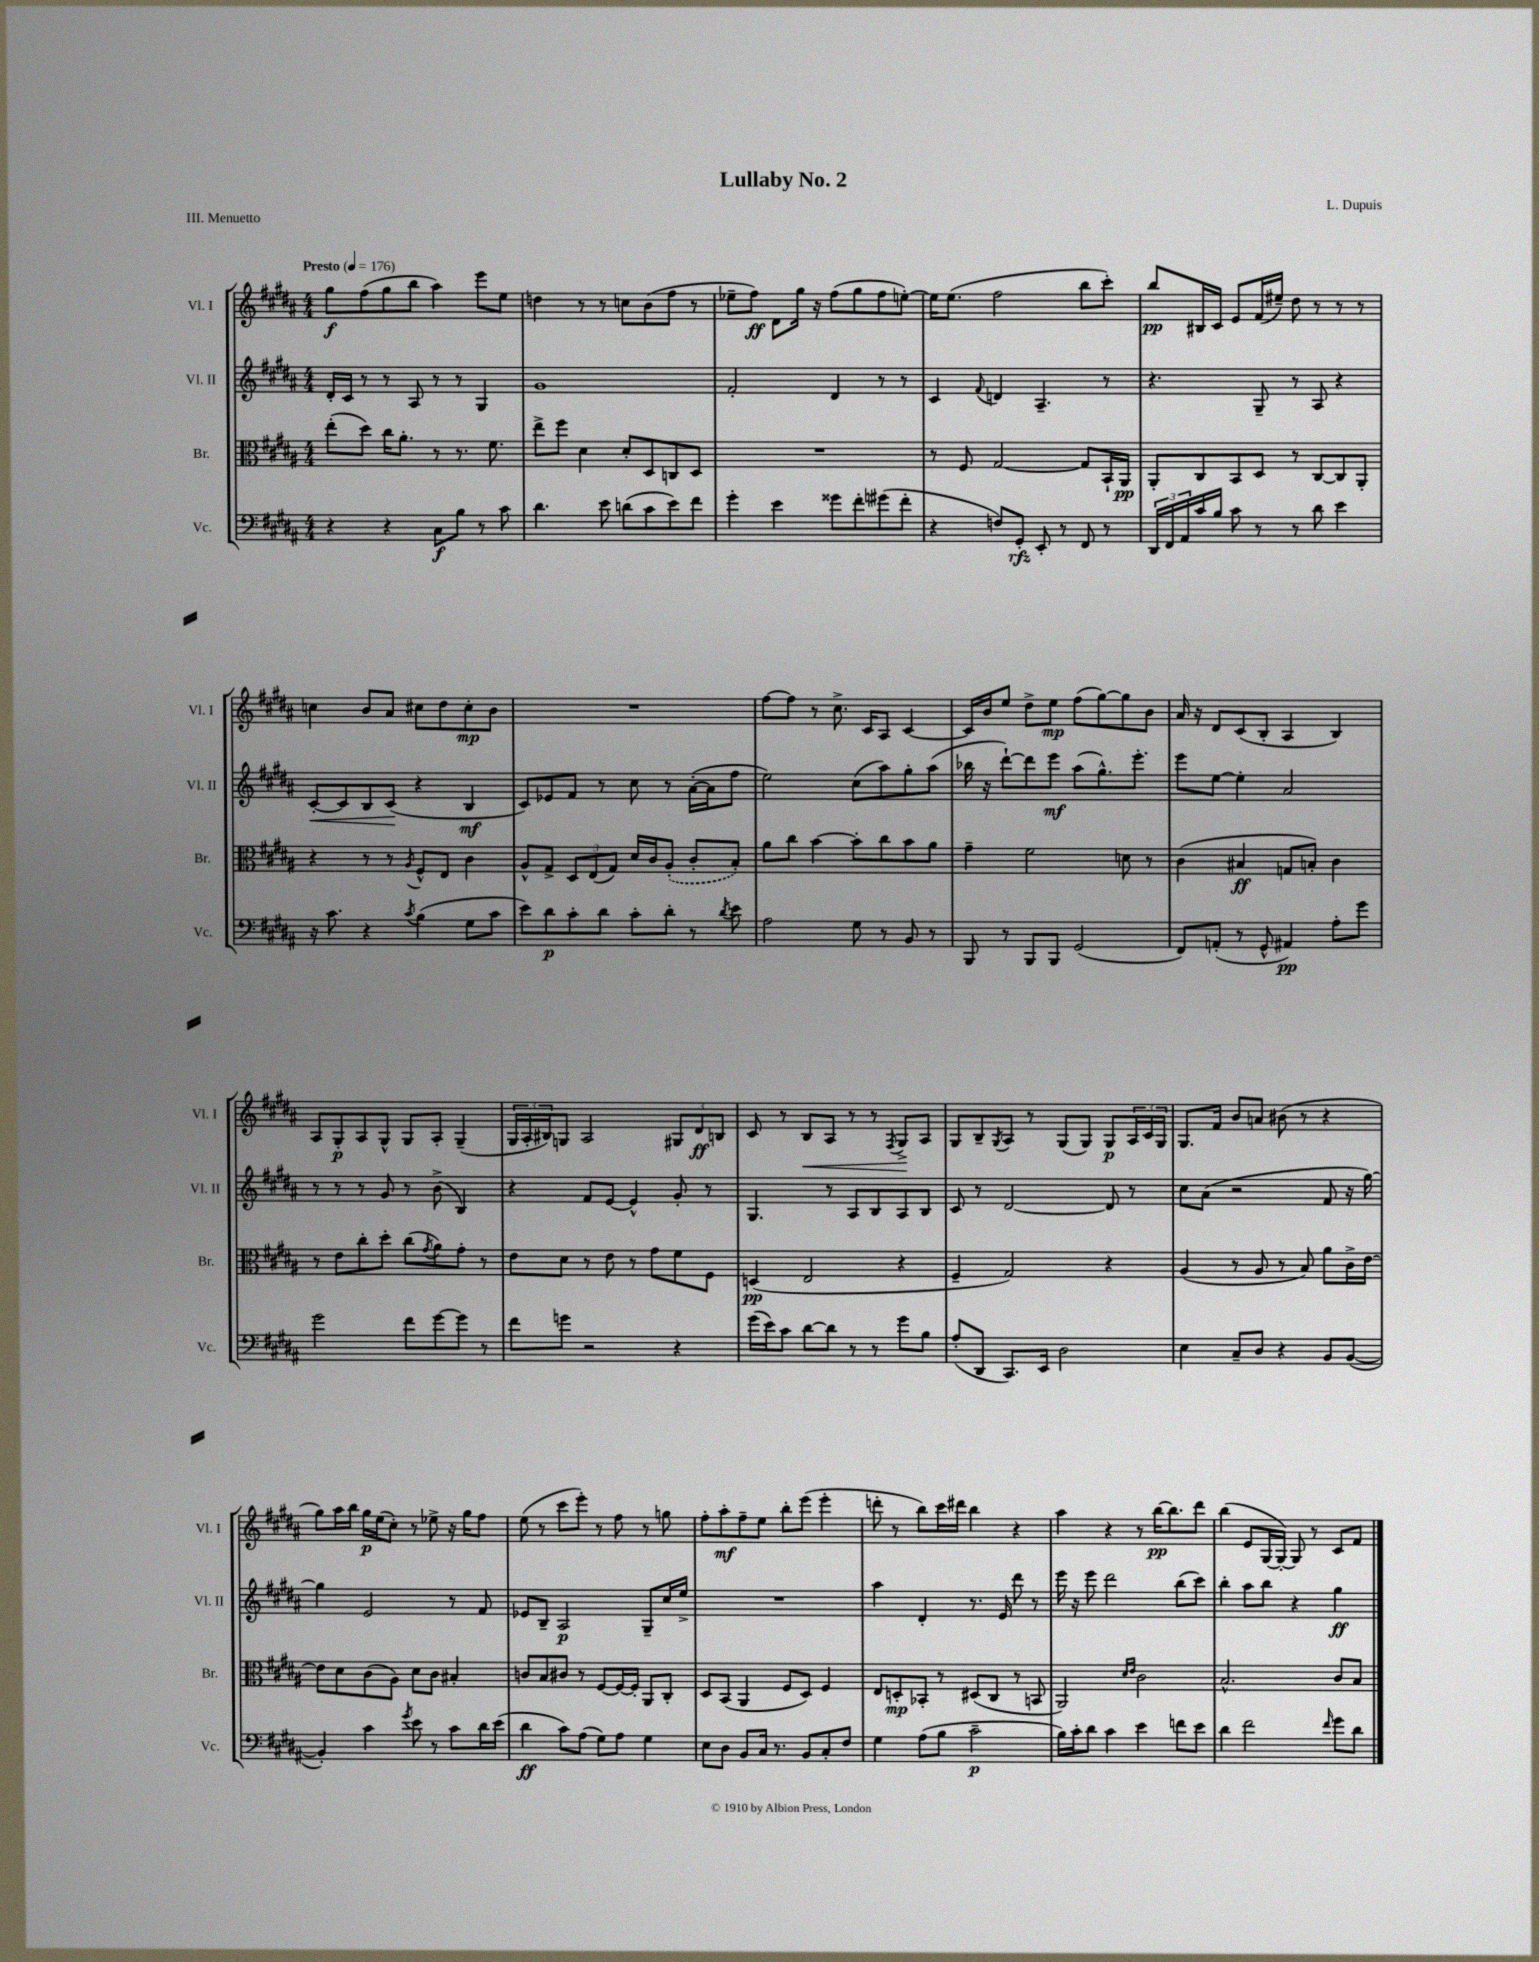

**kern	**dynam	**kern	**dynam	**kern	**dynam	**kern	**dynam
*part4	*part4	*part3	*part3	*part2	*part2	*part1	*part1
*staff4	*staff4	*staff3	*staff3	*staff2	*staff2	*staff1	*staff1
*I"Vc.	*	*I"Br.	*	*I"Vl. II	*	*I"Vl. I	*
*I'Vc.	*	*I'Br.	*	*I'Vl. II	*	*I'Vl. I	*
*clefF4	*	*clefC3	*	*clefG2	*	*clefG2	*
*k[f#c#g#d#a#]	*	*k[f#c#g#d#a#]	*	*k[f#c#g#d#a#]	*	*k[f#c#g#d#a#]	*
*M4/4	*	*M4/4	*	*M4/4	*	*M4/4	*
*MM176	*	*MM176	*	*MM176	*	*MM176	*
=1	=1	=1	=1	=1	=1	=1	=1
!	!	!	!	!	!	!LO:TX:a:B:t=Presto	!
4r	.	(8ee'\L	.	16d#'/LL	.	8gg#\L	f
.	.	.	.	16c#/JJ	.	.	.
.	.	8dd#\J)	.	8r	.	(8ff#\	.
4r	.	16cc#\KL	.	8r	.	8gg#\	.
.	.	8.a#'\J	.	.	.	.	.
.	.	.	.	8A#/	.	8bb\J	.
8C#\L	f	8r	.	8r	.	4aa#\)	.
8B\J	.	8.r	.	8r	.	.	.
8r	.	.	.	4G#/	.	8eee\L	.
.	.	8.f#\	.	.	.	.	.
8c#\	.	.	.	.	.	8ee\J	.
=2	=2	=2	=2	=2	=2	=2	=2
4.d#\	.	8ee^\L	.	1g#	.	4ddn\	.
.	.	8ff#\J	.	.	.	.	.
.	.	4d#\	.	.	.	8r	.
8e\	.	.	.	.	.	8r	.
(8dn\L	.	8d#'/L	.	.	.	8ccn\L	.
8c#\	.	8D#/	.	.	.	(8b\	.
8e\)	.	8Cn/	.	.	.	8ff#\J	.
8f#\J	.	8D#/J	.	.	.	8r	.
=3	=3	=3	=3	=3	=3	=3	=3
4g#'\	.	1r	.	2f#'/	.	8ee-X~\L	.
.	.	.	.	.	.	8ff#\J)	ff
4e\	.	.	.	.	.	8d#\L	.
.	.	.	.	.	.	16gg#\Jk	.
.	.	.	.	.	.	16r	.
8g##X\L	.	.	.	4d#/	.	(8ff#\L	.
8f#'\	.	.	.	.	.	8gg#\	.
(8g#X\	.	.	.	8r	.	8ff#\	.
8f#'\J	.	.	.	8r	.	[8een'\J)	.
=4	=4	=4	=4	=4	=4	=4	=4
4r	.	8r	.	4c#/	.	16ee\KL]	.
.	.	.	.	.	.	(8.ee\J	.
.	.	8F#/	.	.	.	.	.
.	.	.	.	8qqf#/	.	.	.
8Fn/L)	.	[2G#/	.	4dn/	.	2ff#\	.
8GG#'/J	rfz	.	.	.	.	.	.
8EE'/	.	.	.	4.A#~/	.	.	.
8r	.	.	.	.	.	.	.
8FF#/	.	8G#/L]	.	.	.	8bb\L	.
8r	.	16BB`/L	.	8r	.	8ccc#'\J)	.
.	.	16AA#/JJ	pp	.	.	.	.
=5	=5	=5	=5	=5	=5	=5	=5
24DD#/LL	.	8AA#'/L	.	4.r	.	8bb/L	pp
24FF#/	.	.	.	.	.	.	.
24AA#/	.	.	.	.	.	.	.
16c#/	.	8C#/	.	.	.	16B#X/L	.
16B/JJ	.	.	.	.	.	16c#/JJ	.
8c#\	.	8BB/	.	.	.	8e/L	.
8r	.	8D#/J	.	8G#~/	.	(16f#/L	.
.	.	.	.	.	.	16ee#X~/JJ)	.
8r	.	8r	.	8r	.	8dd#\	.
8d#\	.	[8C#/L	.	8A#/	.	8r	.
4e\	.	8C#/]	.	4r	.	8r	.
.	.	8AA#'/J	.	.	.	8r	.
!!LO:LB:g=z
=6	=6	=6	=6	=6	=6	=6	=6
!	!	!	!	!	!LO:HP:b	!	!
16r	.	4r	.	[8c#'/L	<	4ccn\	.
8.c#\	.	.	.	.	.	.	.
.	.	.	.	8c#/]	.	.	.
4r	.	8r	.	8B/	.	8b/L	.
.	.	8r	.	(8c#/J	.	8a#/J	.
8qc#/	.	8qA#/	.	.	.	.	.
(4B\	.	8F#^^/L	.	4r	[	8cc#X\L	.
.	.	8E/J	.	.	.	8dd#\	.
8G#\L	.	4c#\	.	4B/	mf	8cc#'\	mp
8c#\J	.	.	.	.	.	8b\J	.
=7	=7	=7	=7	=7	=7	=7	=7
8e\L)	.	8A#^^/L	.	8c#/L)	.	1r	.
8d#\	p	8G#^/J	.	8e-X/	.	.	.
8c#'\	.	12D#/L	.	8f#/J	.	.	.
.	.	(12E/	.	.	.	.	.
8d#\J	.	.	.	8r	.	.	.
.	.	12G#/J)	.	.	.	.	.
8c#'\L	.	16d#/LL	.	8cc#\	.	.	.
.	.	16c#/J	.	.	.	.	.
8d#'\J	.	(8A#'/J	.	8r	.	.	.
8r	.	8c#'/L	.	([16a#'\LL	.	.	.
.	.	.	.	16a#\J]	.	.	.
8qd#/	.	.	.	.	.	.	.
8e\	.	8B'/J)	.	8ff#\J	.	.	.
=8	=8	=8	=8	=8	=8	=8	=8
2A#\	.	8a#\L	.	2ee\)	.	[8ff#\L	.
.	.	8cc#\J	.	.	.	8ff#\J]	.
.	.	[4b\	.	.	.	8r	.
.	.	.	.	.	.	8.cc#^\	.
8G#\	.	8b'\L]	.	(8cc#\L	.	.	.
.	.	.	.	.	.	16c#/KL	.
8r	.	8cc#\	.	8aa#\)	.	8A#/J	.
8BB/	.	8b\	.	8gg#'\	.	[4c#/	.
8r	.	8a#\J	.	(8aa#\J	.	.	.
=9	=9	=9	=9	=9	=9	=9	=9
8BBB/	.	4g#~\	.	16bb-X\	.	16c#/LL]	.
.	.	.	.	16r	.	16b/J	.
8r	.	.	.	[8ddd#`\L)	.	8ee/J	.
8BBB/L	.	2f#\	.	8ddd#\]	.	8dd#^\L	.
8BBB/J	.	.	.	8eee\J	mf	8ee\J	mp
(2GG#/	.	.	.	(8aa#\L	.	(8ff#\L	.
.	.	.	.	8.gg#^^\)	.	[8gg#\)	.
.	.	8dn\	.	.	.	8gg#\]	.
.	.	.	.	8.eee'\J	.	.	.
.	.	8r	.	.	.	8b\J	.
=10	=10	=10	=10	=10	=10	=10	=10
8FF#/L)	.	(4c#\	.	8eee\L	.	16a#/	.
.	.	.	.	.	.	16r	.
(8AAn'/J	.	.	.	[8ee\J	.	8d#/L	.
8r	.	4B#X/	ff	4ee'\]	.	(8c#/	.
8GG#^^/	.	.	.	.	.	8B'/J	.
4AA#X/)	pp	8Gn/L	.	2a#/	.	4A#/	.
.	.	8Bn'/J)	.	.	.	.	.
8A#'\L	.	4c#\	.	.	.	4B/)	.
8g#\J	.	.	.	.	.	.	.
!!LO:LB:g=z
=11	=11	=11	=11	=11	=11	=11	=11
2g#\	.	8r	.	8r	.	8A#/L	.
.	.	8e\L	.	8r	.	8G#'/	p
.	.	8cc#'\	.	8r	.	8A#/	.
.	.	8dd#'\J	.	8g#/	.	8G#^^/J	.
8f#\L	.	(8cc#\L	.	8r	.	8G#/L	.
.	.	8qg#/	.	.	.	.	.
[8g#\	.	8a#\)	.	(8b^\	.	8A#'/J	.
8g#\J]	.	8g#'\J	.	4B/)	.	(4G#~/	.
8r	.	8r	.	.	.	.	.
=12	=12	=12	=12	=12	=12	=12	=12
8f#\L	.	8e\L	.	4r	.	24G#/LL	.
.	.	.	.	.	.	24A#'/	.
.	.	.	.	.	.	24B#X/J)	.
8gn\J	.	8d#\J	.	.	.	8Gn/J	.
2r	.	8r	.	8f#/L	.	2A#/	.
.	.	8e\	.	[8e/J	.	.	.
.	.	8r	.	4e^^/]	.	.	.
.	.	8g#\L	.	.	.	.	.
4r	.	8f#\	.	8g#'/	.	12G#X/L	.
.	.	.	.	.	.	12d#/	ff
.	.	8F#\J	.	8r	.	.	.
.	.	.	.	.	.	12Bn/J	.
=13	=13	=13	=13	=13	=13	=13	=13
(16g#\LL	.	(4Dn/	pp	4.G#/	.	8c#/	.
16e\J)	.	.	.	.	.	.	.
8c#\J	.	.	.	.	.	8r	.
!	!	!	!	!	!	!	!LO:HP:b
[8d#\L	.	2E/	.	.	.	8B/L	<
8d#\J]	.	.	.	8r	.	8A#/J	.
8r	.	.	.	8A#/L	.	8r	.
8r	.	.	.	8B/	.	8r	.
.	.	.	.	.	.	8qF#/	.
8g#\L	.	4r	.	8A#/	.	8G#^/L	.
8B\J	.	.	.	8B/J	.	8A#/J	[
=14	=14	=14	=14	=14	=14	=14	=14
(8A#'/L	.	4F#~/	.	8c#/	.	8G#/L	.
8DD#/J	.	.	.	8r	.	8B~/	.
.	.	.	.	.	.	8qG#/	.
8.CC#/L)	.	2G#/)	.	[2d#/	.	8A#/J	.
.	.	.	.	.	.	8r	.
16EE/Jk	.	.	.	.	.	.	.
2D#\	.	.	.	.	.	(8G#/L	.
.	.	.	.	.	.	8G#/J)	.
.	.	4r	.	8d#/]	.	8G#/L	p
.	.	.	.	8r	.	24A#/L	.
.	.	.	.	.	.	24c#/	.
.	.	.	.	.	.	24G#/JJ	.
=15	=15	=15	=15	=15	=15	=15	=15
4E\	.	(4A#/	.	8cc#\L	.	8.G#/L	.
.	.	.	.	(8a#\J	.	.	.
.	.	.	.	.	.	16f#/Jk	.
8C#~/L	.	8r	.	2r	.	8b/L	.
8D#/J	.	8A#/	.	.	.	8an/J	.
4r	.	8r	.	.	.	(8b#X\	.
.	.	8B/)	.	.	.	8r	.
8BB/L	.	8a#\L	.	8f#/	.	4r	.
([8BB/J	.	16c#^\L	.	16r	.	.	.
.	.	[16e\JJ	.	[16gg#\)	.	.	.
!!LO:LB:g=z
=16	=16	=16	=16	=16	=16	=16	=16
4BB'/])	.	8e\L]	.	4gg#\]	.	8gg#\L)	.
.	.	8d#\	.	.	.	16aa#\L	.
.	.	.	.	.	.	16bb\JJ	.
4c#\	.	(8c#\	.	2e/	.	16gg#\LL	p
.	.	.	.	.	.	(16ee\J	.
.	.	8A#\J)	.	.	.	8cc#'\J)	.
8qg#/	.	.	.	.	.	.	.
8e\	.	8d#\L	.	.	.	8r	.
8r	.	8c#\J	.	.	.	8ee-X^\	.
8c#\L	.	4B#X'/	.	8r	.	16r	.
.	.	.	.	.	.	16gg#\KL	.
16d#\L	.	.	.	8f#/	.	8ff#\J	.
(16e\JJ	.	.	.	.	.	.	.
=17	=17	=17	=17	=17	=17	=17	=17
4d#\	ff	8cn/L	.	8e-X/L	.	(8ee\	.
.	.	8B/	.	8B~/J	.	8r	.
8c#\L)	.	8c#X/J	.	2A#/	p	8ccc#\L	.
(8A#\J	.	8r	.	.	.	8eee'\J)	.
8G#\L)	.	[8F#/L	.	.	.	8r	.
8A#\J	.	16F#/L_	.	.	.	8ff#\	.
.	.	16F#'/JJ]	.	.	.	.	.
4G#\	.	8AA#/L	.	8G#~/L	.	8r	.
.	.	8C#'/J	.	16cc#/L	.	8ggn\	.
.	.	.	.	16ee^/JJ	.	.	.
=18	=18	=18	=18	=18	=18	=18	=18
8E\L	.	8D#/L	.	1r	.	8ff#'\L	.
8D#\J	.	(8BB/J	.	.	.	8aa#'\	mf
8BB/L	.	4AA#/	.	.	.	8ff#~\	.
16C#/Jk	.	.	.	.	.	8ee\J	.
8.r	.	.	.	.	.	.	.
.	.	8F#/L	.	.	.	8bb'\L	.
8BB/L	.	8D#/J)	.	.	.	(8eee\J	.
8C#'/	.	4F#/	.	.	.	4eee'\	.
8F#/J	.	.	.	.	.	.	.
=19	=19	=19	=19	=19	=19	=19	=19
4G#\	.	8E/L	.	4aa#\	.	8dddn'\	.
.	.	8Dn'/	mp	.	.	8r	.
(8A#\L	.	8BB-X'/J	.	4d#'/	.	8bb\L)	.
8B\J	.	8r	.	.	.	16ccc#\L	.
.	.	.	.	.	.	16ddd#X\JJ	.
2c#~\	p	(8D#X/L	.	8.r	.	4bb\	.
.	.	8C#/J	.	.	.	.	.
.	.	.	.	16e/	.	.	.
.	.	8r	.	8ddd#\	.	4r	.
.	.	8BBn/	.	8r	.	.	.
=20	=20	=20	=20	=20	=20	=20	=20
16B\LL)	.	2AA#/)	.	16eee\	.	4aa#\	.
16c#'\J	.	.	.	16r	.	.	.
8d#\J	.	.	.	8eee\	.	.	.
4c#\	.	.	.	2ddd#\	.	4r	.
.	.	16qqd#/LL	.	.	.	.	.
.	.	16qqe/JJ	.	.	.	.	.
4e\	.	2c#\	.	.	.	8r	.
.	.	.	.	.	.	[16bb\KL	pp
.	.	.	.	.	.	8.bb\]	.
8fn\L	.	.	.	(8bb\L	.	.	.
8e\J	.	.	.	8ccc#\J)	.	8ddd#\J	.
=21	=21	=21	=21	=21	=21	=21	=21
4d#\	.	2.B^^/	.	4bb'\	.	(4bb\	.
2f#\	.	.	.	8aa#\L	.	8e/L	.
.	.	.	.	8bb\J	.	[16G#/L	.
.	.	.	.	.	.	16G#'/JJ_)	.
.	.	.	.	4r	.	8G#/]	.
.	.	.	.	.	.	8r	.
16qqf#/	.	.	.	.	.	.	.
8g#\L	.	8c#/L	.	4gg#\	ff	8c#/L	.
8d#\J	.	8B/J	.	.	.	8f#/J	.
==	==	==	==	==	==	==	==
*-	*-	*-	*-	*-	*-	*-	*-
